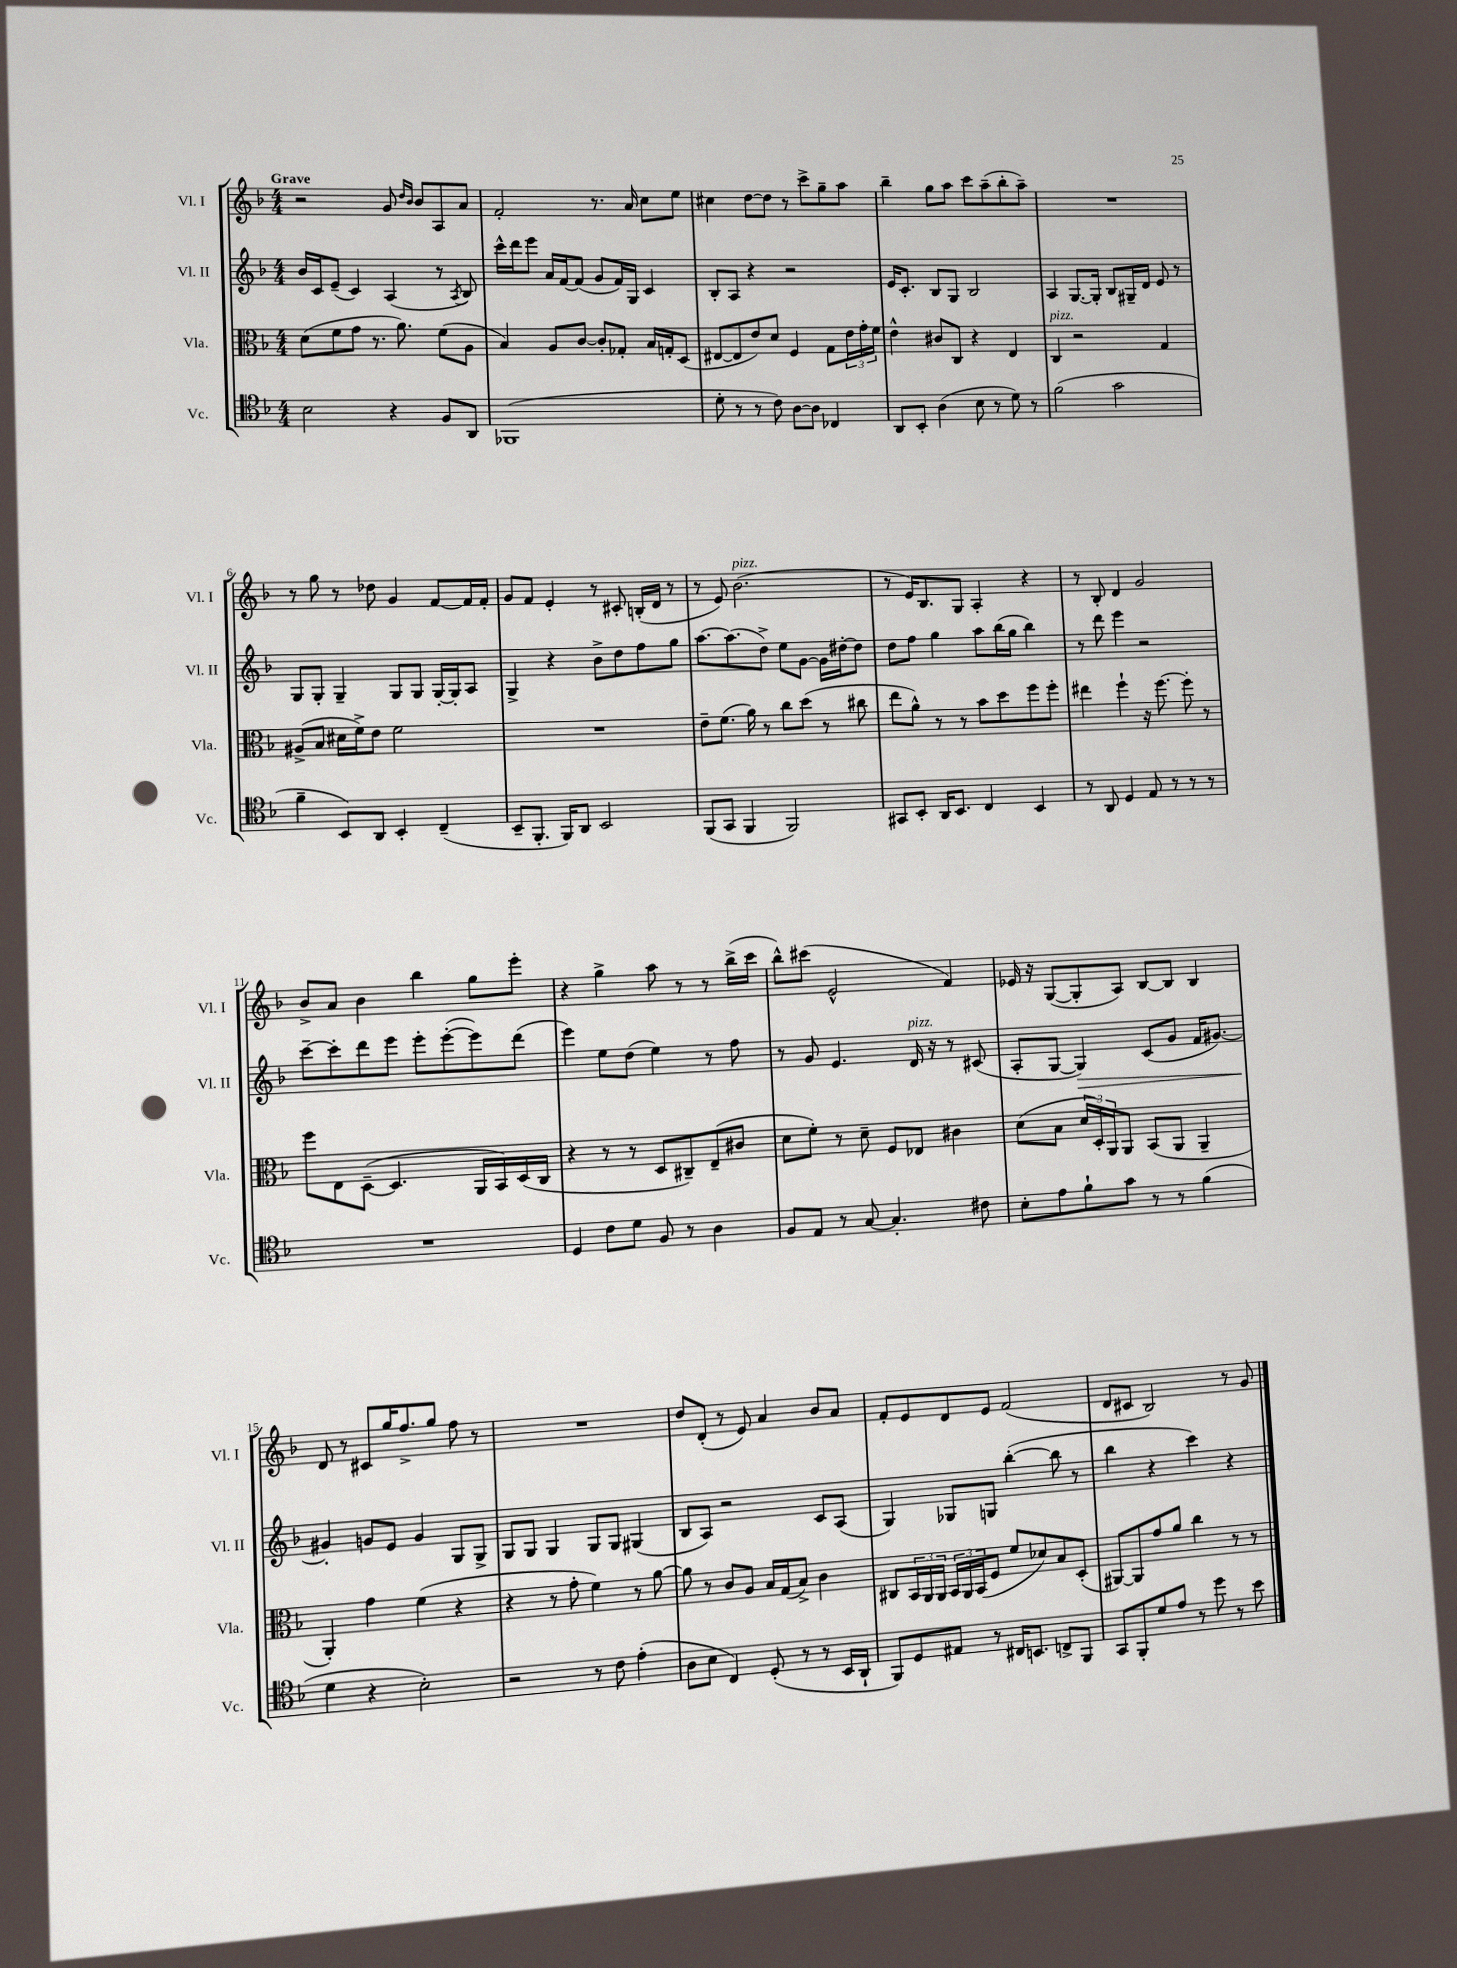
<<
\new StaffGroup <<
\new Staff = "s0" \with { instrumentName = "Vl. I" shortInstrumentName = "Vl. I" } {
    \clef treble \key f \major \numericTimeSignature \time 4/4 \tempo "Grave"
    r2 g'8 \grace { d''16 bes'16 } bes'8 a8 a'8 |
    f'2-. r8. a'16 c''8 e''8 |
    cis''4 d''8~ d''8 r8 c'''8-> g''8-- a''8 |
    bes''4-- g''8 a''8 c'''8 a''8--( bes''8-. a''8--) |
    R1 |
    r8 g''8 r8 des''8 g'4 f'8~ f'16 f'16-. |
    g'8 f'8 e'4-. r8 cis'8-. b16-.( d'16 r8 |
    r8 e'8) bes'2.^\markup { \italic "pizz." }( |
    r8 e'16) bes8. g8 a4-. r4 |
    r8 bes8-. d'4 g'2 |
    bes'8-> a'8 bes'4 bes''4 g''8 e'''8-. |
    r4 g''4-> a''8 r8 r8 bes''16->( c'''16 |
    bes''8-^) cis'''8( e'2-^ f'4) |
    ees'16 r16 g8~( g8-. a8) bes8~ bes8 bes4 |
    d'8 r8 cis'8 g''16 f''8.-> g''8 f''8 r8 |
    R1 |
    d''8 d'8-.( r8 e'8) a'4 bes'8 a'8 |
    f'8-. e'8 d'8 e'8 f'2( |
    d'8 cis'8 bes2) r8 g'8 \bar "|." |
}
\new Staff = "s1" \with { instrumentName = "Vl. II" shortInstrumentName = "Vl. II" } {
    \clef treble \key f \major \numericTimeSignature \time 4/4
    bes'16 c'16 e'8--( c'4) a4( r8 \acciaccatura { a8 } bes8) |
    c'''16-^ d'''16 e'''8 a'16 f'16~ f'8( g'8 f'16) g16 c'4 |
    bes8-. a8 r4 r2 |
    e'16 c'8.-. bes8 g8 bes2 |
    a4 g8.~ g16-. bes8 gis16-- d'16 e'8 r8 |
    g8 g8-. g4-- g8 g8 g16~-. g16-. a8 |
    g4-> r4 bes'8-> d''8 f''8 g''8 |
    a''8.~ a''8.( d''8->) e''8 g'8~ g'16 dis''16~-. dis''8 |
    d''8 f''8 g''4 a''8 bes''16( g''16 bes''4) |
    r8 d'''8 e'''4 r2 |
    c'''8~-- c'''8-. d'''8 e'''8 e'''8-. e'''8~-.( e'''8) d'''8( |
    e'''4) e''8 d''8( e''4) r8 f''8 |
    r8 g'8 e'4. d'16^\markup { \italic "pizz." } r16 r8 cis'8( |
    a8-. g8~ g4\>) c'8( g'8 f'16 gis'8.~) |
    gis'4-.\! g'8 e'8 g'4 g8 g8-> |
    g8 g8 g4 g8 g8 gis4( |
    bes8 a8) r2 c'8 a8( |
    g4) ges8 g8 bes''4~-.( bes''8 r8 |
    bes''4 r4 c'''4) r4 \bar "|." |
}
\new Staff = "s2" \with { instrumentName = "Vla." shortInstrumentName = "Vla." } {
    \clef alto \key f \major \numericTimeSignature \time 4/4
    d'8( f'8 g'8 r8. a'8.) f'8( a8 |
    bes4) a8 c'8~ c'8-. ges8-. bes16 g16-. d8( |
    eis8~ eis8 e'8) d'8 f4 g8 \tuplet 3/2 { e'16 g'16-. f'16 } |
    e'4-^ cis'8 c8 r4 e4 |
    c4^\markup { \italic "pizz." } r2 g4 |
    ais8->( bes8 dis'16 f'16->) e'8 f'2 |
    R1 |
    e'8-- f'8.( a'16) r8 c''8 d''8( r8 cis''8 |
    e''8 a'8-^) r8 r8 bes'8 d''8 f''8 f''8-. |
    eis''4 f''4-! r16 f''8.~ f''8-. r8 |
    f''8 e8 d8~--( d4. a,16 bes,16) d16( c16 |
    r4 r8 r8 d8 cis8--) e8--( cis'8 |
    d'8 f'8-.) r8 d'8-- f8 ees8 cis'4 |
    d'8( bes8 \tuplet 3/2 { d'16 d16-.) a,16 } a,8 bes,8( a,8 a,4-- |
    a,4-.) g'4 f'4( r4 |
    r4 r8 g'8-. f'4) r8 a'8~ |
    a'8 r8 c'8 a8 bes16 g16( bes8->) c'4 |
    cis8 \tuplet 3/2 { bes,16 a,16 a,16 } \tuplet 3/2 { bes,16 a,16 bes,16( } f8 f'8 des'8) bes8 d8-.( |
    ais,8~) ais,8 g'8 a'8 c''4 r8 r8 \bar "|." |
}
\new Staff = "s3" \with { instrumentName = "Vc." shortInstrumentName = "Vc." } {
    \clef tenor \key f \major \numericTimeSignature \time 4/4
    bes2 r4 f8 a,8 |
    fes,1( |
    d'8-. r8 r8 c'8) a8~ a8 ces4 |
    a,8 bes,8-. a4( bes8 r8 d'8) r8 |
    f'2( g'2 |
    f'4-- bes,8) a,8 bes,4-. c4--( |
    bes,8-- f,8.-. f,16) a,8 bes,2 |
    f,8( g,8 f,4 f,2) |
    gis,8 bes,8-. a,16 bes,8. c4 bes,4 |
    r8 a,8 d4 e8 r8 r8 r8 |
    R1 |
    d4 c'8 d'8 f8 r8 a4 |
    f8 e8 r8 g8~ g4.-. cis'8 |
    bes8-. e'8 f'8-! g'8 r8 r8 f'4( |
    d'4 r4 bes2-.) |
    r2 r8 c'8 e'4-.( |
    a8 bes8 c4) d8-.( r8 r8 bes,16 a,16-! |
    f,8) d8 eis8 r8 cis16 b,8. c8-> f,8 |
    g,8 f,8-. d'8 e'8 r8 d''8 r8 bes'8 \bar "|." |
}
>>
>>
